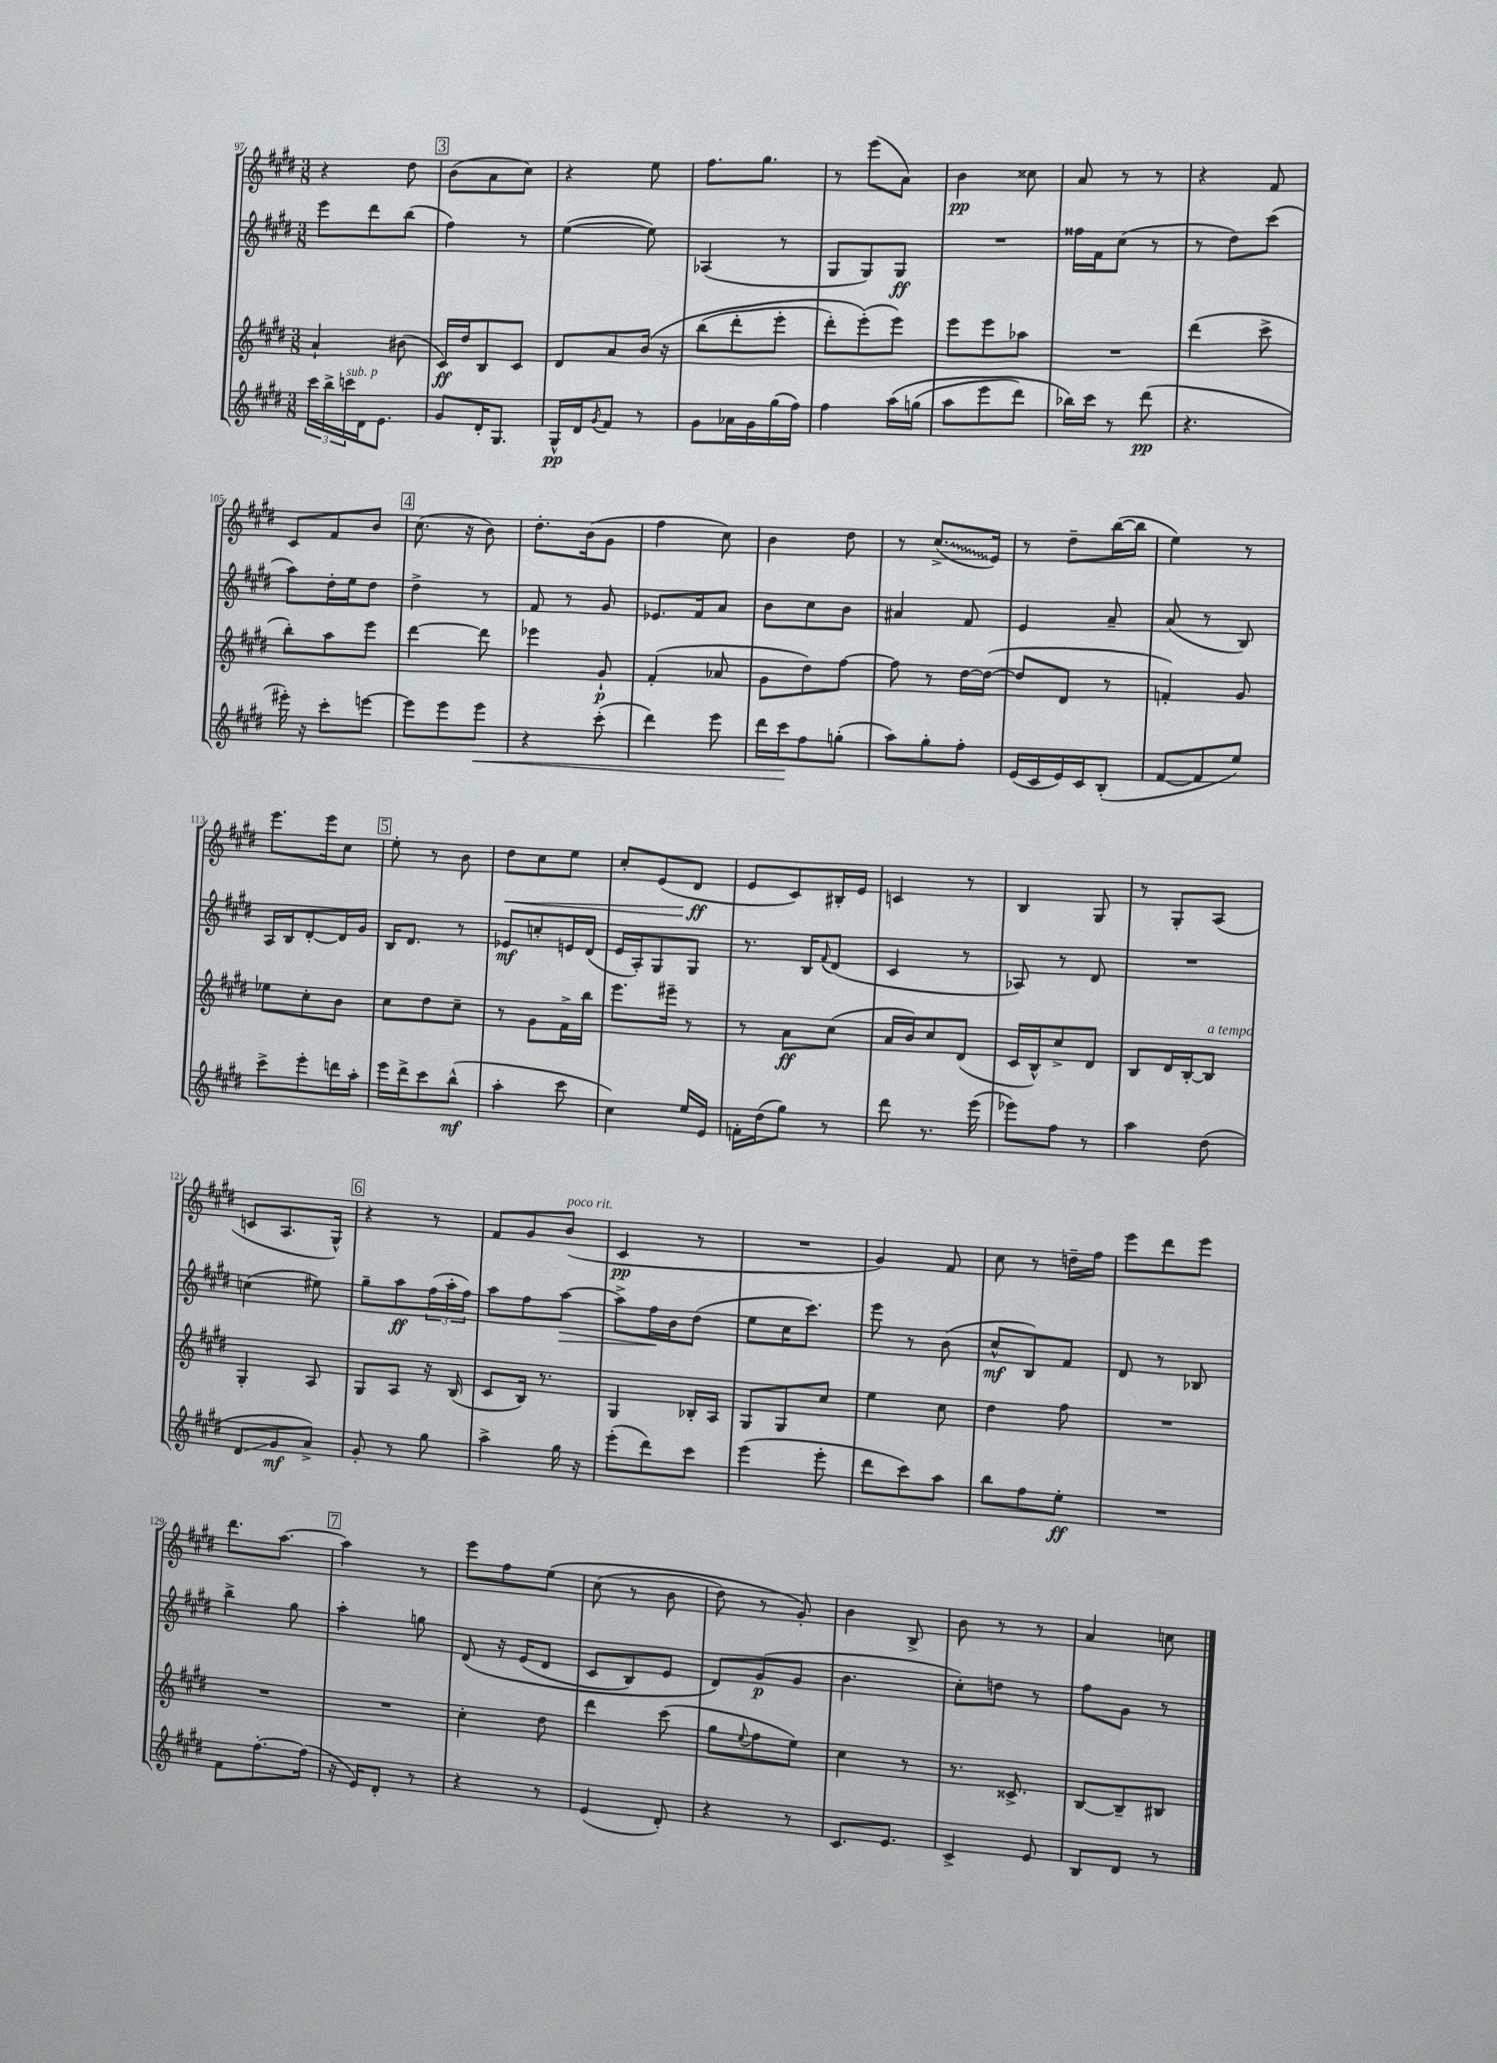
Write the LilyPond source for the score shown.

<<
\new StaffGroup <<
\new Staff = "s0" {
    \clef treble \key e \major \numericTimeSignature \time 3/8
    r4 dis''8 |
    \mark \markup { \box "3" } b'8( a'8 cis''8) |
    r4 e''8 |
    fis''8. gis''8. |
    r8 e'''8( a'8) |
    b'4\pp cisis''8 |
    a'8 r8 r8 |
    r4 fis'8 |
    cis'8 fis'8 b'8 |
    \mark \markup { \box "4" } cis''8.( r16 b'8) |
    dis''8.-. b'16( gis'8 |
    fis''4 cis''8) |
    b'4 dis''8 |
    r8 \once \override Glissando.style = #'zigzag cis''8.->\glissando( e'16) |
    r8 dis''8-- b''16~( b''16 |
    e''4) r8 |
    e'''8. e'''16 cis''8 |
    \mark \markup { \box "5" } e''8-. r8 b'8 |
    dis''8\< cis''8 e''8 |
    cis''8-. e'8( dis'8\ff\! |
    e'8 cis'8) bis16-. e'16 |
    c'4 r8 |
    b4 gis8 |
    r8 gis8-. a8( |
    c'8 a8. gis16-^) |
    \mark \markup { \box "6" } r4 r8 |
    fis'8 gis'8 b'8^\markup { \italic "poco rit." }( |
    cis'4\pp r8 |
    R4. |
    gis'4) fis'8 |
    cis''8 r8 d''16-- fis''16 |
    e'''8 dis'''8 e'''8 |
    dis'''8. a''8.~ |
    \mark \markup { \box "7" } a''4 r8 |
    e'''8 fis''8 e''8\( |
    cis''8( r8 b'8 |
    dis''8) r8 gis'8-.\) |
    b'4 b8-> |
    b'8 r8 r8 |
    a'4 c''8 \bar "|." |
}
\new Staff = "s1" {
    \clef treble \key e \major \numericTimeSignature \time 3/8
    e'''8 dis'''8 b''8( |
    \mark \markup { \box "3" } fis''4) r8 |
    e''4~( e''8) |
    aes4( r8 |
    gis8 gis8) gis8\ff |
    R4. |
    fisis''16 fis'16 cis''8( r8 |
    r8 dis''8) cis'''8( |
    a''8) dis''16-. e''16 dis''8 |
    \mark \markup { \box "4" } dis''4-> r8 |
    fis'8 r8 gis'8 |
    ees'8. fis'16 a'8 |
    b'8 cis''8 b'8 |
    ais'4 fis'8 |
    e'4 a'8-- |
    a'8( r8 b8) |
    a16 b16 dis'8~-. dis'16 gis'16 |
    \mark \markup { \box "5" } b16 dis'8. r8 |
    ees'8\mf c''8-. e'16 dis'16( |
    e'16 a16-.) gis8 gis8 |
    r8. b16 \appoggiatura { fis'8 } dis'8( |
    cis'4 r8 |
    aes8) r8 dis'8 |
    R4. |
    c''4( eis''8) |
    \mark \markup { \box "6" } gis''8-- a''8\ff \tuplet 3/2 { fis''16( a''16-. fis''16) } |
    a''8 fis''8 a''8~\> |
    a''8-> fis''16\! b'16 dis''8( |
    e''8 cis''16 cis'''8.) |
    e'''8 r8 b'8( |
    cis''8-^\mf b8) fis'8 |
    dis'8 r8 bes8 |
    b''4-> gis''8 |
    \mark \markup { \box "7" } a''4-. g''8 |
    dis'8\( r16 e'16( dis'8 |
    cis'8 b8) e'8 |
    dis'8\) gis'8\p( gis'8 |
    b'4. |
    cis''8-.) d''8 r8 |
    fis''8 gis'8 r8 \bar "|." |
}
\new Staff = "s2" {
    \clef treble \key e \major \numericTimeSignature \time 3/8
    a'4-! bis'8( |
    \mark \markup { \box "3" } cis'16\ff) dis''16 b8 cis'8 |
    dis'8 a'8 b'16\( r16 |
    b''8( dis'''8-. e'''8-. |
    dis'''8-.) e'''8-.(\) e'''8) |
    e'''8 e'''8 aes''8 |
    R4. |
    dis'''4( cis'''8-> |
    b''8-.) a''8 e'''8 |
    \mark \markup { \box "4" } dis'''4~ dis'''8 |
    ees'''4 gis'8-!\p |
    fis'4-.( aes'8 |
    gis'8 dis''8) fis''8~ |
    fis''8 r8 dis''16~ dis''16~( |
    dis''8 dis'8 r8 |
    f'4-.) gis'8 |
    ees''8 cis''8-. b'8 |
    \mark \markup { \box "5" } cis''8 dis''8 cis''8-- |
    r8 gis'8 fis'16-> b''16 |
    e'''8. eis'''16-- r8 |
    r8 a'8\ff cis''8( |
    a'16 b'16) cis''8 dis'8( |
    cis'16 b16-^) cis''8-> dis'8 |
    b8 dis'16 b16~-. b8^\markup { \italic "a tempo" } |
    gis4-. a8 |
    \mark \markup { \box "6" } gis8 a8 r16 b16( |
    cis'8 b16) r8. |
    gis4 bes16-. a16 |
    gis8 gis8 cis''8 |
    e''4 cis''8 |
    dis''4 fis''8 |
    R4. |
    R4. |
    \mark \markup { \box "7" } R4. |
    cis''4-. dis''8 |
    dis'''4 cis'''8( |
    gis''8 \appoggiatura { e''8 } fis''8 e''8) |
    cis''4 r8 |
    r8. cisis'8.-> |
    b8~ b8-- bis8 \bar "|." |
}
\new Staff = "s3" {
    \clef treble \key e \major \numericTimeSignature \time 3/8
    \tuplet 3/2 { cis'''16 b''16-> c'''16^\markup { \italic "sub. p" } } dis'16 e'8. |
    \mark \markup { \box "3" } gis'8 dis'16-. gis8. |
    gis16-^\pp dis'16 \acciaccatura { gis'8 } fis'8 r8 |
    gis'8 aes'16 gis'16 gis''16( fis''16) |
    fis''4 a''16\( g''16( |
    a''8 e'''8 dis'''8) |
    bes''16\) cis'''16 r8 dis'''8\pp( |
    r4. |
    eis'''16-.) r16 cis'''8-. e'''8~ |
    \mark \markup { \box "4" } e'''8 e'''8 e'''8\< |
    r4 cis'''8-.( |
    dis'''4) e'''8 |
    dis'''16 cis'''16\! fis''8 g''8-.( |
    a''8) gis''8-. fis''8-. |
    e'16( cis'16 e'16) cis'16 b8-.( |
    fis'8~ fis'8 e''8) |
    cis'''8-> e'''8-. d'''16 a''16-. |
    \mark \markup { \box "5" } e'''16 dis'''16-> cis'''8 b''8-^\mf( |
    a''4-. cis'''8 |
    cis''4) e''16 e'16 |
    f'16-. dis''16( gis''8) r8 |
    dis'''8 r8. e'''16( |
    ees'''8) fis''8 r8 |
    a''4 dis''8( |
    dis'8\glissando gis'8\mf a'8->) |
    \mark \markup { \box "6" } gis'8-. r8 gis''8 |
    a''4-> gis''16 r16 |
    e'''8-.( dis'''8) cis'''8 |
    e'''4( e'''8-. |
    dis'''8 cis'''8) a''8 |
    b''8 fis''8 e''8-.\ff |
    R4. |
    fis'8 fis''8.~-. fis''16( |
    \mark \markup { \box "7" } r16 e'16) dis'8-. r8 |
    r4 r8 |
    e'4( dis'8-.) |
    r4 r8 |
    cis'8. e'8. |
    cis'4-> e'8 |
    b8 dis'8 r8 \bar "|." |
}
>>
>>
\layout { \context { \Score currentBarNumber = #97 } }
